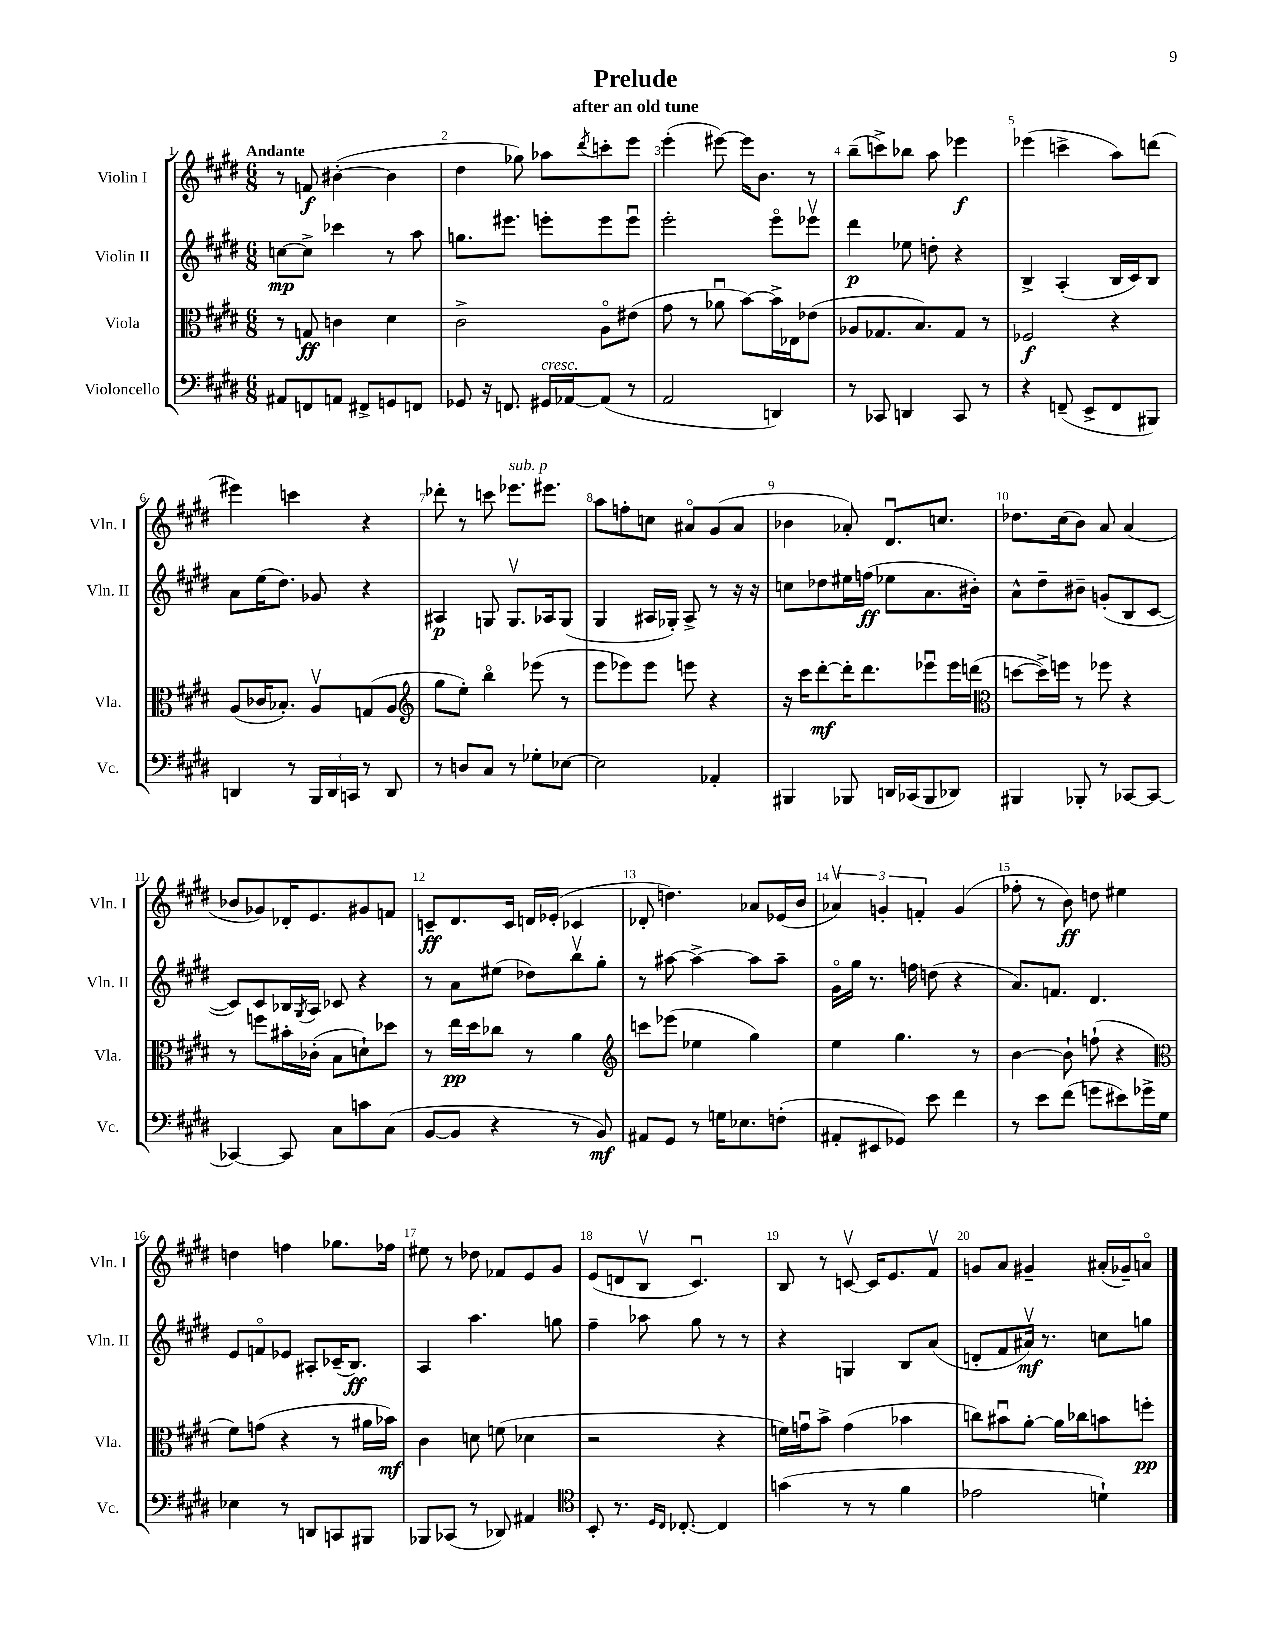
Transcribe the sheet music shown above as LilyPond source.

\header { title = "Prelude" subtitle = "after an old tune" }
<<
\new StaffGroup <<
\new Staff = "s0" \with { instrumentName = "Violin I" shortInstrumentName = "Vln. I" } {
    \clef treble \key e \major \numericTimeSignature \time 6/8 \tempo "Andante"
    r8 f'8\f bis'4~-.( bis'4 |
    dis''4 ges''8) aes''8 \acciaccatura { dis'''8 } c'''8-. e'''8 |
    e'''4-.( eis'''8~) eis'''16 b'8. r8 |
    b''8--( c'''8->) bes''8 a''8 ees'''4\f |
    ees'''4( c'''4-> a''8) d'''8( |
    eis'''4) c'''4 r4 |
    des'''8-. r8 c'''8 ees'''8.^\markup { \italic "sub. p" } eis'''8. |
    a''8 f''8-. c''8 ais'8\flageolet gis'8( ais'8 |
    bes'4 aes'8-.) dis'8.\downbow c''8. |
    des''8. cis''16( b'8) a'8 a'4( |
    bes'8 ges'8) des'16-. e'8. gis'8 f'8 |
    c'8--\ff dis'8. c'16 d'16 ees'16-.( ces'4 |
    des'8-. d''4.) aes'8 ees'16( b'16 |
    \tuplet 3/2 { aes'4\upbow) g'4-. f'4-. } g'4( |
    fes''8-. r8 b'8\ff) d''8 eis''4 |
    d''4 f''4 ges''8. fes''16 |
    eis''8 r8 des''8 fes'8 e'8 gis'8 |
    e'8( d'8 b8\upbow cis'4.\downbow) |
    b8 r8 c'8~\upbow c'16 e'8. fis'8\upbow |
    g'8 a'8 gis'4-- ais'16-.( ges'16--) a'8\flageolet \bar "|." |
}
\new Staff = "s1" \with { instrumentName = "Violin II" shortInstrumentName = "Vln. II" } {
    \clef treble \key e \major \numericTimeSignature \time 6/8
    c''8~\mp c''8-> ces'''4 r8 a''8 |
    g''8. eis'''8. e'''8-. e'''8 e'''8\downbow |
    e'''2-. e'''8\flageolet ees'''8\upbow |
    dis'''4\p ees''8 d''8-. r4 |
    b4-> a4-.( b16 cis'16) b8 |
    a'8 e''16( dis''8.) ges'8 r4 |
    ais4\p g8 g8.\upbow aes16 g8( |
    gis4 ais16 ges16-.) ais8-> r8 r16 r16 |
    c''8 des''8 eis''16 f''16\ff( ees''8 a'8. bis'16-.) |
    a'8-^ dis''8-- bis'8-- g'8-.( b8 cis'8~ |
    cis'8) cis'8 bes16 \acciaccatura { gis8 } a16 ces'8 r4 |
    r8 a'8 eis''8( des''8) b''8\upbow gis''8-. |
    r8 ais''8~ ais''4~-> ais''8 ais''8-- |
    gis'16\flageolet gis''16 r8. f''16 d''8( r4 |
    a'8.) f'8. dis'4. |
    e'8 f'8\flageolet ees'8 ais8-. ces'16--( b8.\ff) |
    a4 a''4. g''8 |
    fis''4-- aes''8 gis''8 r8 r8 |
    r4 g4 b8 a'8( |
    d'8-. fis'8 ais'16\upbow\mf) r8. c''8 g''8 \bar "|." |
}
\new Staff = "s2" \with { instrumentName = "Viola" shortInstrumentName = "Vla." } {
    \clef alto \key e \major \numericTimeSignature \time 6/8
    r8 g8\ff c'4 dis'4 |
    cis'2-> a8\flageolet eis'8( |
    gis'8 r8 aes'8\downbow b'8~) b'16-> ees16 ees'8( |
    aes8 ges8. b8.) ges8 r8 |
    fes2\f r4 |
    a8( ces'16 bes8.-.) a8\upbow g8( a8 |
    \clef treble gis''8 e''8-.) b''4\flageolet ees'''8( r8 |
    e'''8 ees'''8) ees'''8 e'''8 r4 |
    r16 cis'''16 dis'''8~-.\mf dis'''16-. dis'''8. ees'''8\downbow ees'''16 d'''16( |
    \clef alto d''8~ d''16->) f''16 r8 fes''8 r4 |
    r8 f''8 bis'16-. ces'16-.( b8 d'8-!) des''8 |
    r8 e''16\pp dis''16 ces''8 r8 a'4 |
    \clef treble c'''8 ees'''8( ees''4 gis''4) |
    e''4 gis''4. r8 |
    b'4~ b'8-! f''8-!( r4 |
    \clef alto fis'8) g'8( r4 r8 ais'16 bes'16\mf) |
    cis'4 d'8 f'8( des'4 |
    r2 r4 |
    f'16) g'16\downbow b'8-> g'4( bes'4 |
    c''8) bis'8\downbow a'8~-. a'16 ces''16 b'8 f''8-.\pp \bar "|." |
}
\new Staff = "s3" \with { instrumentName = "Violoncello" shortInstrumentName = "Vc." } {
    \clef bass \key e \major \numericTimeSignature \time 6/8
    ais,8 f,8 a,8 fis,8-> g,8 f,8 |
    ges,8 r16 f,8. gis,16^\markup { \italic "cresc." } aes,16~ aes,8( r8 |
    a,2 d,4) |
    r8 ces,8 d,4 ces,8 r8 |
    r4 f,8--( e,8-> f,8 bis,,8) |
    d,4 r8 \tuplet 3/2 { b,,16 d,16 c,16 } r8 d,8 |
    r8 d8 cis8 r8 ges8-. ees8~ |
    ees2 aes,4-. |
    bis,,4 bes,,8 d,16 ces,16( bes,,8 des,8) |
    bis,,4 bes,,8-. r8 ces,8~ ces,8~ |
    ces,4~ ces,8 cis8 c'8 cis8( |
    b,8~ b,8 r4 r8 b,8\mf) |
    ais,8 gis,8 r8 g16 ees8. f8-.( |
    ais,8-. eis,8 ges,8) e'8 fis'4 |
    r8 e'8 fis'8( g'8 eis'8) ges'16-> gis16 |
    ees4 r8 d,8 c,8 bis,,8 |
    bes,,8 ces,8( r8 des,8) ais,4 |
    \clef tenor b,8-. r8. \grace { dis16 cis16 } ces8.~-. ces4 |
    g'4( r8 r8 fis'4 |
    ees'2 d'4-!) \bar "|." |
}
>>
>>
\layout { \context { \Score \override BarNumber.break-visibility = ##(#f #t #t) barNumberVisibility = #all-bar-numbers-visible } }
